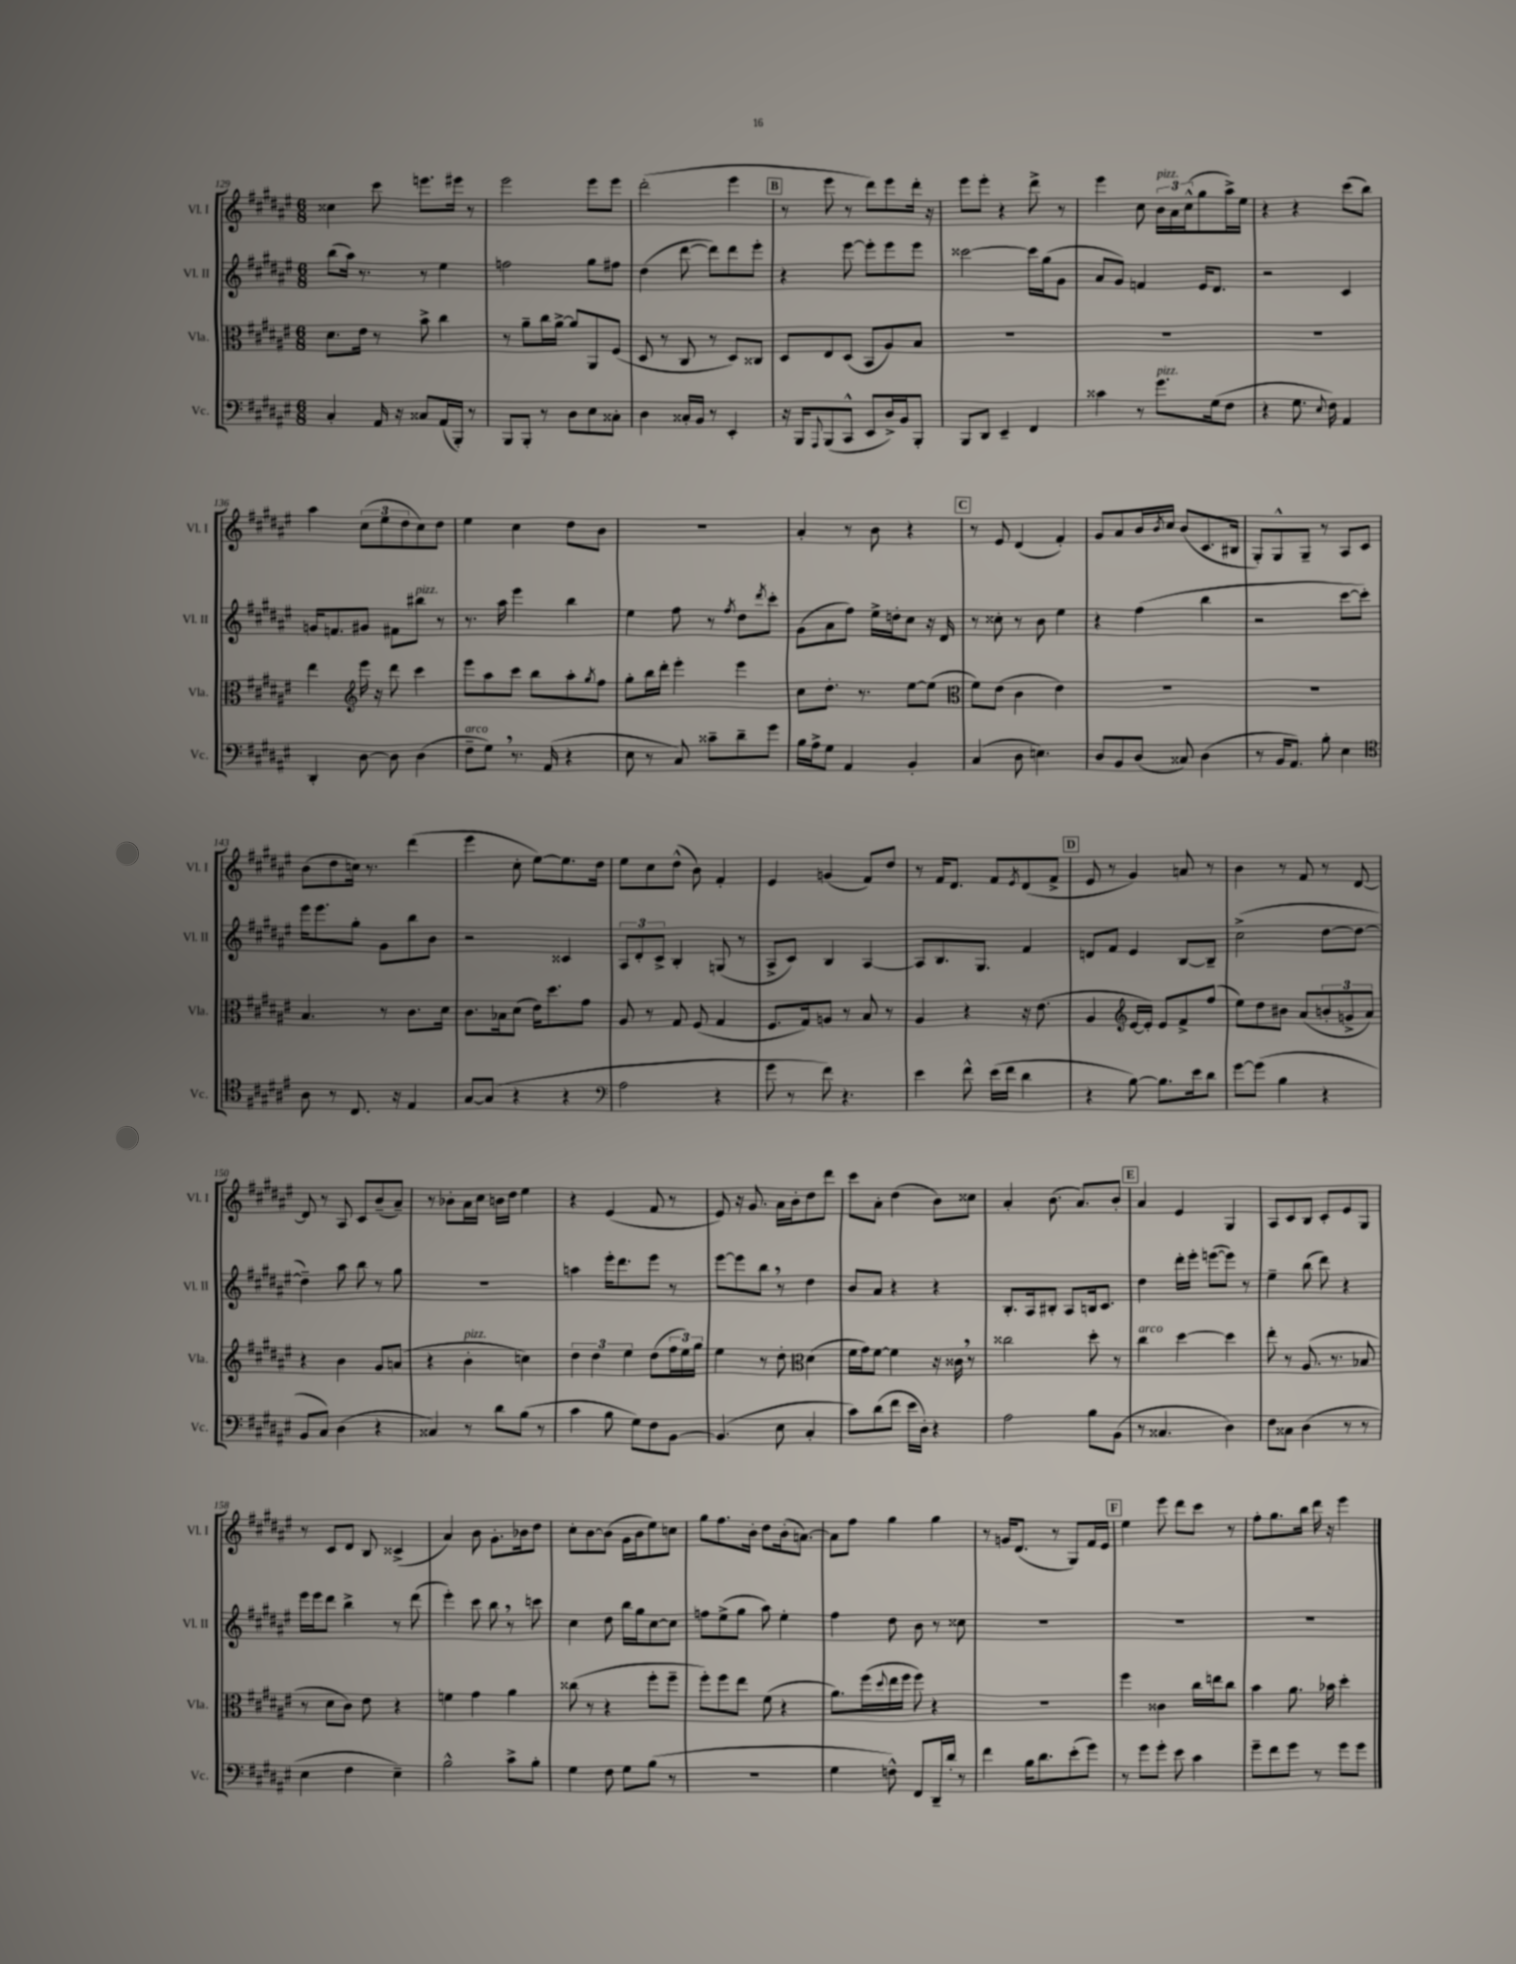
<<
\new StaffGroup <<
\new Staff = "s0" \with { instrumentName = "Vl. I" shortInstrumentName = "Vl. I" } {
    \clef treble \key fis \major \numericTimeSignature \time 6/8
    cisis''4 cis'''8 e'''8. eis'''16 r8 |
    eis'''2 eis'''8 eis'''8 |
    dis'''2-.( eis'''4 |
    \mark \markup { \box "B" } r8 eis'''8 r8 dis'''8) eis'''8 dis'''16-. r16 |
    eis'''8 eis'''8-. r4 dis'''8-> r8 |
    eis'''4 cis''8 \tuplet 3/2 { b'16^\markup { \italic "pizz." } ais'16 cis''16-^( } gis''8 ais''16->) eis''16 |
    r4 r4 cis'''8( b''8) |
    ais''4 \tuplet 3/2 { cis''8( eis''8 dis''8 } cis''8) dis''8 |
    eis''4 cis''4 dis''8 b'8 |
    R2. |
    ais'4-. r8 b'8 r4 |
    \mark \markup { \box "C" } r8 eis'8 dis'4( fis'4-.) |
    gis'8 ais'8 b'16 \acciaccatura { b'8 } cis''16 b'8( cis'8. bis16 |
    gis8-.) gis8-^ gis8-- r8 ais8 cis'8 |
    b'8( dis''8 c''16) r8. dis'''4( |
    eis'''4 cis''8-. eis''8~) eis''8. dis''16 |
    eis''8 cis''8 dis''8-^( b'8) fis'4-. |
    eis'4 g'4( fis'8) dis''8 |
    r8 fis'16 dis'8. fis'8 \acciaccatura { eis'8 } dis'8( fis'8-> |
    \mark \markup { \box "D" } eis'8 r8 gis'4) a'8 r8 |
    b'4 r8 fis'8 r8 dis'8~ |
    dis'8 r8 ais8 cis'8 b'8--( ais'8--) |
    r8 bes'8-. ais'16 cis''16 b'16 dis''16 eis''4 |
    r4 eis'4( fis'8 r8 |
    eis'8) r16 gis'8. ais'16 b'16-. dis''8 dis'''8 |
    cis'''8 ais'8-. dis''4( b'8) cisis''8 |
    ais'4-. b'8.( ais'8.) b'8-. |
    \mark \markup { \box "E" } ais'4 eis'4 gis4 |
    ais8 cis'8 b8 cis'8-. eis'8 gis8 |
    r8 cis'8 dis'8 b8 cisis'4->( |
    ais'4) b'8 gis'8.-. bes'16 dis''8 |
    cis''8-. b'8~ b'8( gis'16 b'16 eis''8) c''8 |
    gis''8 fis''8. b'16-. dis''8 b'16-.( a'8.~) |
    a'8 fis''8 gis''4 gis''4 |
    r8 g'16 dis'8.( r8 gis8) fis'16 eis'16 |
    \mark \markup { \box "F" } eis''4 eis'''8 dis'''8 cis'''8 r8 |
    fis''8-. gis''8. b''16 dis'''16 r16 eis'''4 \bar "|." |
}
\new Staff = "s1" \with { instrumentName = "Vl. II" shortInstrumentName = "Vl. II" } {
    \clef treble \key fis \major \numericTimeSignature \time 6/8
    b''8( ais''16) r8. r8 eis''4 |
    f''2 gis''8 fis''8 |
    dis''4( dis'''8~ dis'''8) dis'''8 eis'''8-. |
    \mark \markup { \box "B" } r4 eis'''8~ eis'''8-. eis'''8 eis'''8 |
    cisis'''2~ cisis'''16 gis''16( gis'8 |
    ais'8 gis'8) f'4 eis'16 dis'8. |
    r2 cis'4 |
    g'16 f'8. gis'8 fis'8 bis''8^\markup { \italic "pizz." } r8 |
    r8. ais''16 eis'''4 b''4 |
    eis''4 fis''8 r8 \acciaccatura { fis''8 } dis''8 \acciaccatura { dis'''8 } cis'''8-. |
    gis'8( ais'8 fis''8) eis''16-> d''16-. cis''8 r16 dis'16 |
    \mark \markup { \box "C" } r8 cisis''8-. r8 b'8 eis''4 |
    r4 fis''4( b''4 |
    r2 cis'''8~ cis'''8-.) |
    eis'''16 eis'''8. gis''8-. gis'8 b''8 b'8 |
    r2 cisis'4 |
    \tuplet 3/2 { ais8 dis'8-. cis'8-> } b4-. g8( r8 |
    ais8-> cis'8) b4 ais4~ |
    ais8 b8. gis8. fis'4 |
    \mark \markup { \box "D" } d'8 fis'8 eis'4 b8~ b8-- |
    cis''2->( dis''8~ dis''8~ |
    dis''4--) ais''8 b''8 r8 gis''8 |
    R2. |
    a''4 eis'''16-. dis'''8. eis'''8 r8 |
    eis'''8~ eis'''8 b''8 \breathe r8 dis''4 |
    b'8 ais'8 r4 r4 |
    b8.-. ais16 bis8-. ais8 b16 cis'8. |
    \mark \markup { \box "E" } dis''4 dis'''16-. eis'''16-. e'''8~( e'''8) r8 |
    eis''4-- b''8( dis'''8) r4 |
    eis'''16 eis'''16 dis'''8 b''4-> r8 dis'''8( |
    eis'''4-.) cis'''8 b''8 \breathe r8 c'''8 |
    cis''4 dis''8 b''16 gis''16 cis''8~ cis''8 |
    f''8 eis''8->( gis''8 ais''8) eis''4-. |
    fis''4 dis''8 b'8 r8 cisis''8 |
    R2. |
    \mark \markup { \box "F" } R2. |
    R2. \bar "|." |
}
\new Staff = "s2" \with { instrumentName = "Vla." shortInstrumentName = "Vla." } {
    \clef alto \key fis \major \numericTimeSignature \time 6/8
    dis'8. eis'16 r8 b'8-> cis''4 |
    r8 ais'8-- cis''16 ais'16~-> ais'8 ais,8 fis8( |
    dis8 r8 cis8 r8 dis8) cisis8 |
    \mark \markup { \box "B" } dis8 eis8 dis8( b,8 ais8) b8 |
    R2. |
    R2. |
    R2. |
    eis''4 \clef treble eis'''16 r16 dis'''8 cis'''4 |
    eis'''8 ais''8 cis'''8 b''8 ais''8-. \acciaccatura { gis''8 } fis''8 |
    gis''8-. b''16 dis'''16-. eis'''4-. eis'''4 |
    cis''8 dis''8.-. r8. eis''8~ eis''8( |
    \mark \markup { \box "C" } \clef alto fis'8) eis'8( cis'4 eis'4) |
    R2. |
    R2. |
    b4. r8 cis'8. dis'16 |
    cis'8. bes16 dis'8( eis'16) dis''8. gis'8 |
    ais8 r8 gis8 fis8( gis4 |
    fis8. gis16) a8 r8 b8 r8 |
    ais4 r4 r16 eis'8.( |
    \mark \markup { \box "D" } ais4 \clef treble eis'16~ eis'16-.) eis'8 fis'8-> fis''8( |
    eis''8) dis''8 bis'8 ais'8( \tuplet 3/2 { b'8-. g'8-> ais'8) } |
    r4 b'4 gis'8 a'8( |
    r4 b'4-.^\markup { \italic "pizz." } c''4) |
    \tuplet 3/2 { dis''4 dis''4 eis''4 } dis''8( \tuplet 3/2 { fis''16 eis''16) gis''16 } |
    eis''4 r8 dis''8-. \clef alto dis'4( |
    fis'16 gis'16) fis'8~ fis'4 r16 cisis'16 \breathe r8 |
    cisis''2 dis''8-. r8 |
    \mark \markup { \box "E" } cis''4^\markup { \italic "arco" } dis''4~ dis''4 |
    eis''8-. r8 ais8.( r8. bes8 |
    r8 dis'8 cis'8) eis'8 r4 |
    f'4 gis'4 ais'4 |
    cisis''8( r8 r4 fis''8-. fis''8-- |
    fis''8-.) fis''8 eis''8 fis'8( r4 |
    ais'8.) fis''16( \appoggiatura { dis''8 } eis''16 fis''16 fis''8) r4 |
    R2. |
    \mark \markup { \box "F" } fis''4 cisis'4 cis''16 e''16 cis''8 |
    b'4 ais'8. bes'16 dis''4-. \bar "|." |
}
\new Staff = "s3" \with { instrumentName = "Vc." shortInstrumentName = "Vc." } {
    \clef bass \key fis \major \numericTimeSignature \time 6/8
    cis4-. ais,16 r16 cisis8 ais,16( b,,16-.) r8 |
    b,,8 b,,8-. r8 dis8 eis8 cisis8-. |
    dis4 cisis16-. b,16 r8 eis,4-. |
    \mark \markup { \box "B" } r16 b,,16 \appoggiatura { ais,,8 } b,,8( cis,8-^ eis,8 dis16->) b,16 b,,8-. |
    b,,8 dis,8 eis,4-- fis,4 |
    cisis'4 r8 gis'8.^\markup { \italic "pizz." } gis16( fis8 |
    r4 gis8. \appoggiatura { eis8 } fis16) ais,4 |
    dis,4-. dis8~ dis8 dis4( |
    fis8--^\markup { \italic "arco" } gis8) \breathe r8. ais,16( r4 |
    eis8 r8 cis8) cisis'8-- dis'8-- gis'8 |
    b16 ais16-> gis8 ais,4 b,4-. |
    \mark \markup { \box "C" } cis4( dis8 e4.) |
    dis8 b,8 dis8( cisis8) dis4( |
    r8 b,16 ais,8.) b8-. eis4 |
    \clef tenor ais8 r8 cis8. r16 eis4 |
    gis8~ gis8( r4 r4 |
    \clef bass ais2 r4 |
    gis'8 r8 fis'8) r4. |
    eis'4 fis'8-^ eis'16( fis'16 dis'4 |
    \mark \markup { \box "D" } r4 b8~) b8. eis'16 dis'8 |
    gis'8~ gis'8( b4 r4 |
    b,8 cis8) dis4( r4 |
    cisis4) r8 dis'8 b8( r8 |
    cis'4 b8 gis8) fis8 b,8~ |
    b,4.( eis8 cis4-. |
    cis'8) dis'8( fis'8 eis'16 dis16-.) r4 |
    ais2 b8 b,8( |
    \mark \markup { \box "E" } r8 cisis4. dis4) |
    fis8 cisis8 dis4( r8 r8 |
    eis4 fis4 eis4--) |
    b2-^ cis'8-> b8-. |
    gis4 fis8 gis8 b8( r8 |
    R2. |
    gis4 f8-^) fis,8 dis,16-- dis'16-. r8 |
    fis'4 b16 dis'8. eis'8-.( gis'8) |
    \mark \markup { \box "F" } r8 gis'8 gis'8-. eis'8 cis'4 |
    gis'8-- fis'8 gis'8 r8 gis'8 gis'8 \bar "|." |
}
>>
>>
\layout { \context { \Score currentBarNumber = #129 } }
